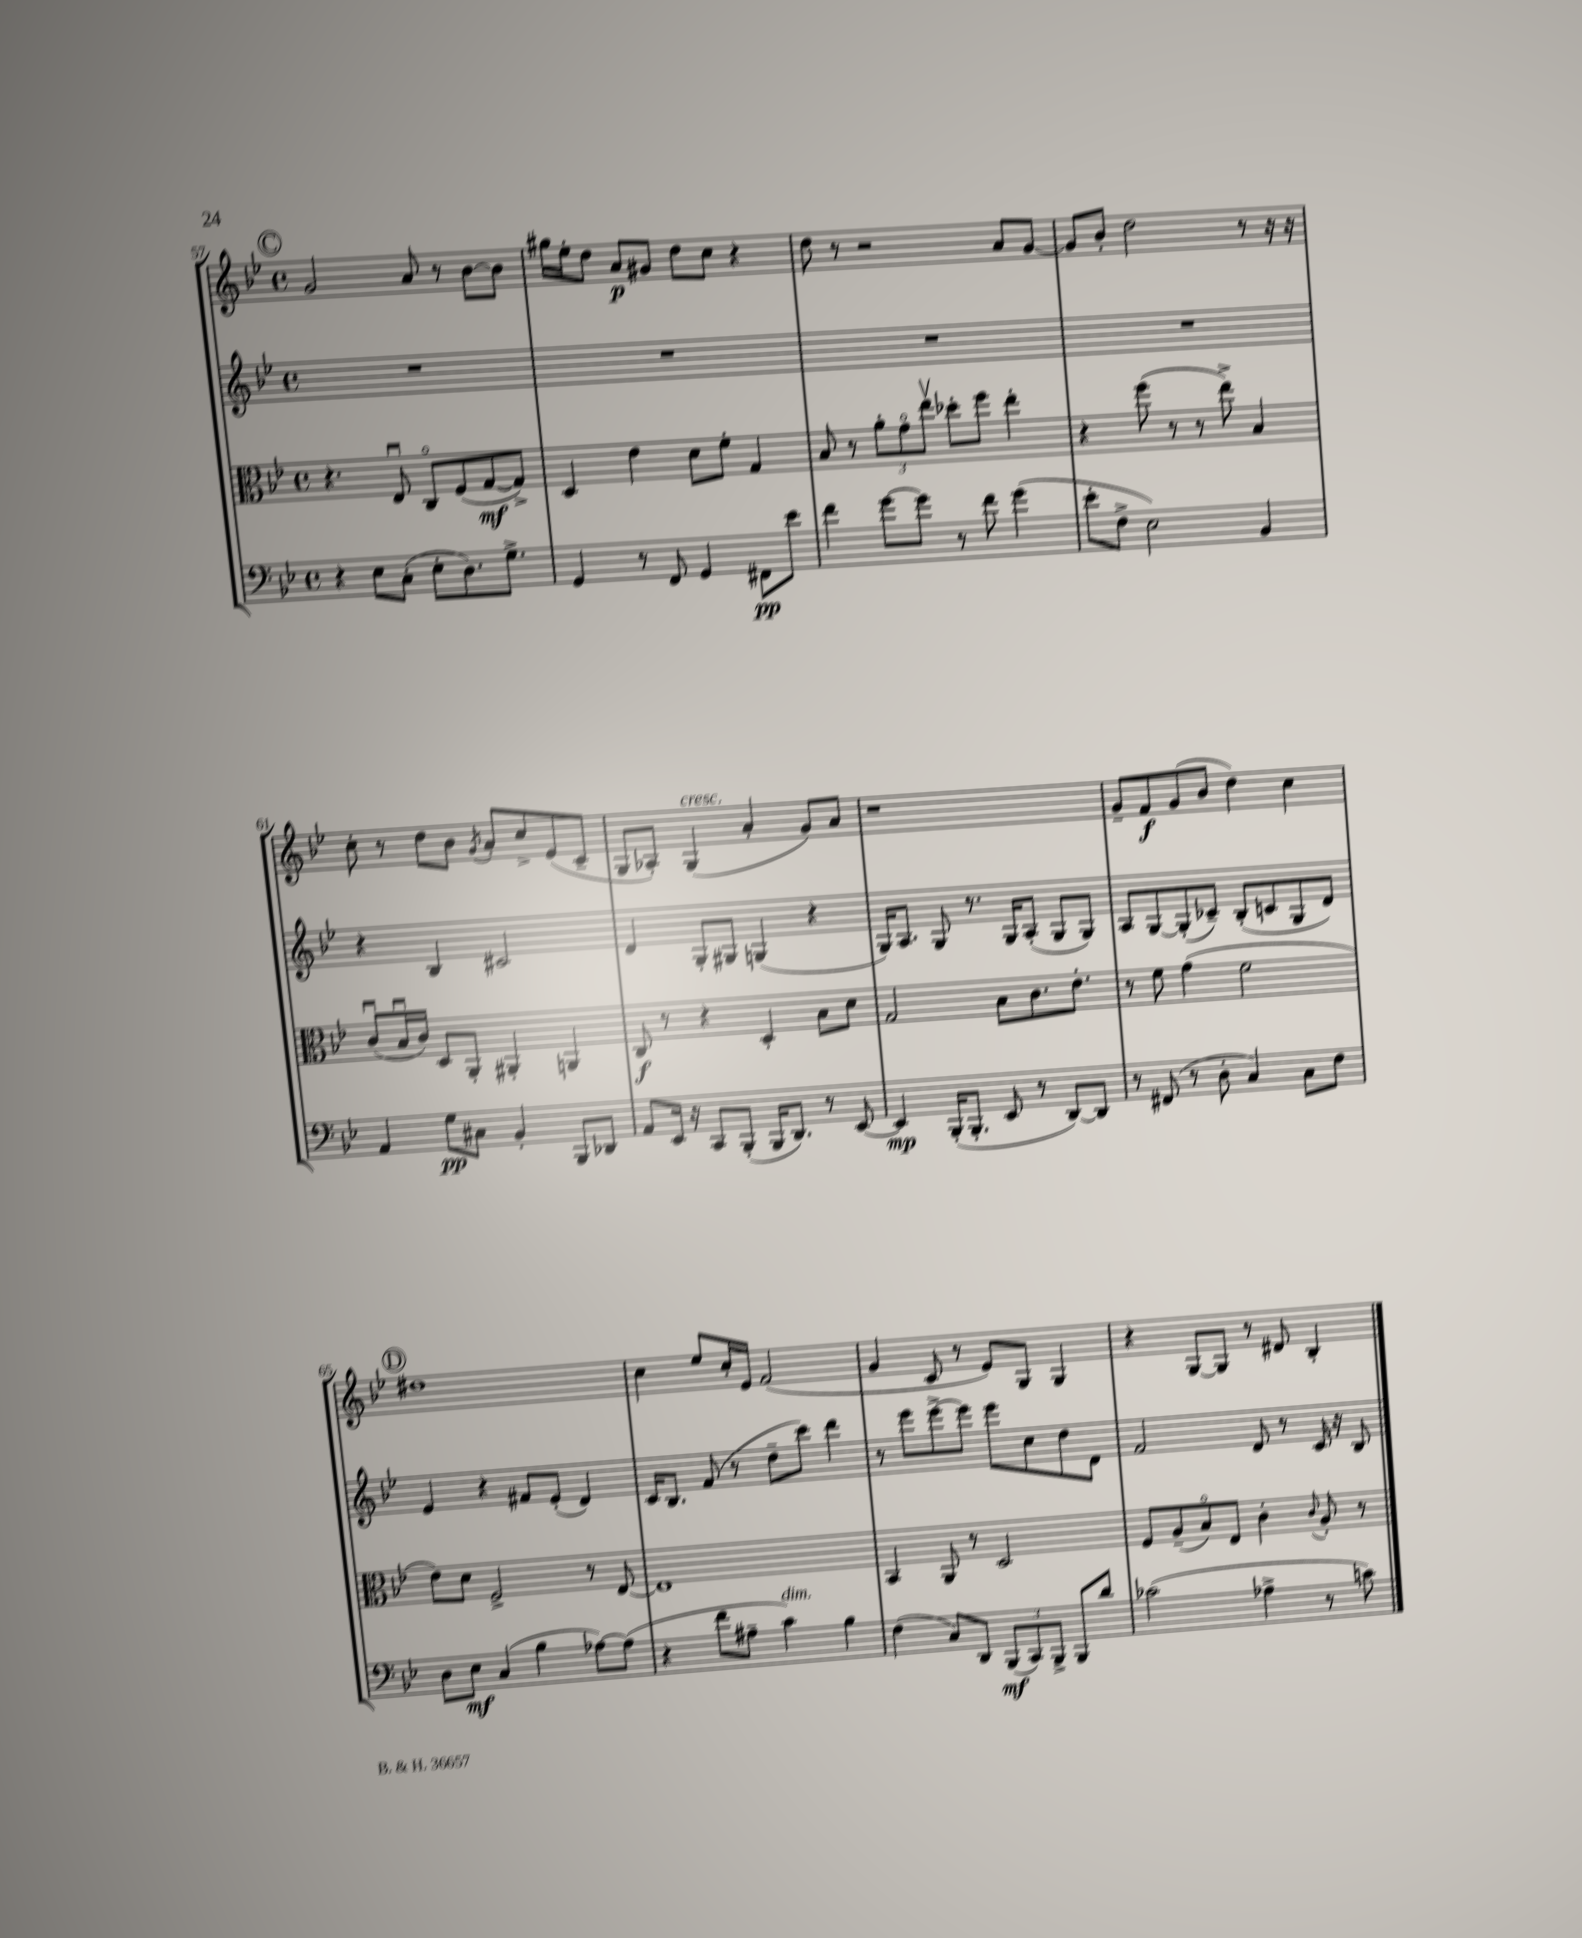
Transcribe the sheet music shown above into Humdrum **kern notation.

**kern	**kern	**kern	**kern
*staff4	*staff3	*staff2	*staff1
*clefF4	*clefC3	*clefG2	*clefG2
*k[b-e-]	*k[b-e-]	*k[b-e-]	*k[b-e-]
*M4/4	*M4/4	*M4/4	*M4/4
*met(c)	*met(c)	*met(c)	*met(c)
4r	4.r	1r	2g
8E-	.	.	.
(8C'	8E-u	.	.
8E-'	8Co	.	8a
8.D)	(8F	.	8r
.	[8G	.	[8b-
8.G^	.	.	.
.	8G^])	.	8b-]
=	=	=	=
4GG	4D	1r	16gg#
.	.	.	16ee-'
.	.	.	8dd
8r	4e-	.	8a
8FF	.	.	8g#
4GG	8d	.	8dd
.	8f'	.	8cc
8FF#	4G	.	4r
8e-	.	.	.
=	=	=	=
4f	8B-	1r	8dd
.	8r	.	8r
[8g	12a'	.	2r
.	12go	.	.
8g]	.	.	.
.	12ee-v	.	.
8r	8dd-'	.	.
8f	8ff	.	.
(4g	4ee-'	.	8a
.	.	.	[8g
=	=	=	=
8e-'	4r	1r	8g]
8F^	.	.	8b-'
2E-)	(8ff	.	2dd
.	8r	.	.
.	8r	.	.
.	8ee-^)	.	.
4BB-	4B-	.	8r
.	.	.	16r
.	.	.	16r
=	=	=	=
4AA	(8cu	4r	8cc'
.	16B-u	.	8r
.	16c)	.	.
8G	8D	4B-	8dd
8C#	8AA'	.	8b-
.	.	.	8qg
4BB-'	4AA#'	2c#	8a'
.	.	.	8cc^
8BBB-	4AA	.	(8e-
8DD-	.	.	8c~
=	=	=	=
8AA	8C	4d	8G
16EE-	8r	.	8A-')
16r	.	.	.
8CC	4r	8G'	(4G
(8BBB-'	.	8G#	.
16BBB-	4D'	(4G	4a'
8.DD)	.	.	.
8r	8B-	4r	8g)
[8EE-	8d	.	8a
=	=	=	=
4EE-]	2G	16G)	1r
.	.	8.A	.
(16BBB-'	.	8G	.
8.BBB-'	.	.	.
.	.	8.r	.
8EE-	8B-	.	.
.	.	16G	.
8r	8.c	(8A'	.
[8DD)	.	8G	.
.	8.e-'	.	.
8DD]	.	8G)	.
=	=	=	=
8r	8r	8A	8g~
(8FF#	8f	[8G	8f
8r	(4g	(8G']	(8g
8D'	.	8c-~)	8b-
4C)	2f	(8B-'	4dd)
.	.	8c	.
8C	.	8G	4cc
8F	.	8d)	.
=	=	=	=
8D	8e-)	4e-	1dd#
8E-	8d	.	.
(4C	2F^	4r	.
4B-	.	8f#	.
.	.	(8e-'	.
[8A-)	8r	4d)	.
(8A-]	[8E-	.	.
=	=	=	=
4r	1E-]	16c	4cc
.	.	8.B-	.
8f	.	(8f	8ee-
8A#~	.	8r	16cc'
.	.	.	16e-
4c)	.	8dd~	(2f
.	.	8ccc)	.
4B-	.	4ddd	.
=	=	=	=
(4F	4BB-	8r	4g
.	.	8eee-	.
8C)	8AA	[8eee-^	8c
8DD	8r	8eee-]	8r
(12BBB-	2D	8eee-	8e-)
12CC)	.	.	.
.	.	8cc	8G
12BBB-^	.	.	.
8BBB-	.	8dd	4G
8d	.	8d	.
=	=	=	=
(2c-	8F	2f	4r
.	(8A~	.	.
.	8B-o)	.	[8G
.	8E-	.	8G]
4A-^	4c'	8d	8r
.	.	8r	8d#
.	8qqc	.	.
8r	8A'	16c	4B-'
.	.	16r	.
8c)	8r	8B-	.
==	==	==	==
*-	*-	*-	*-
